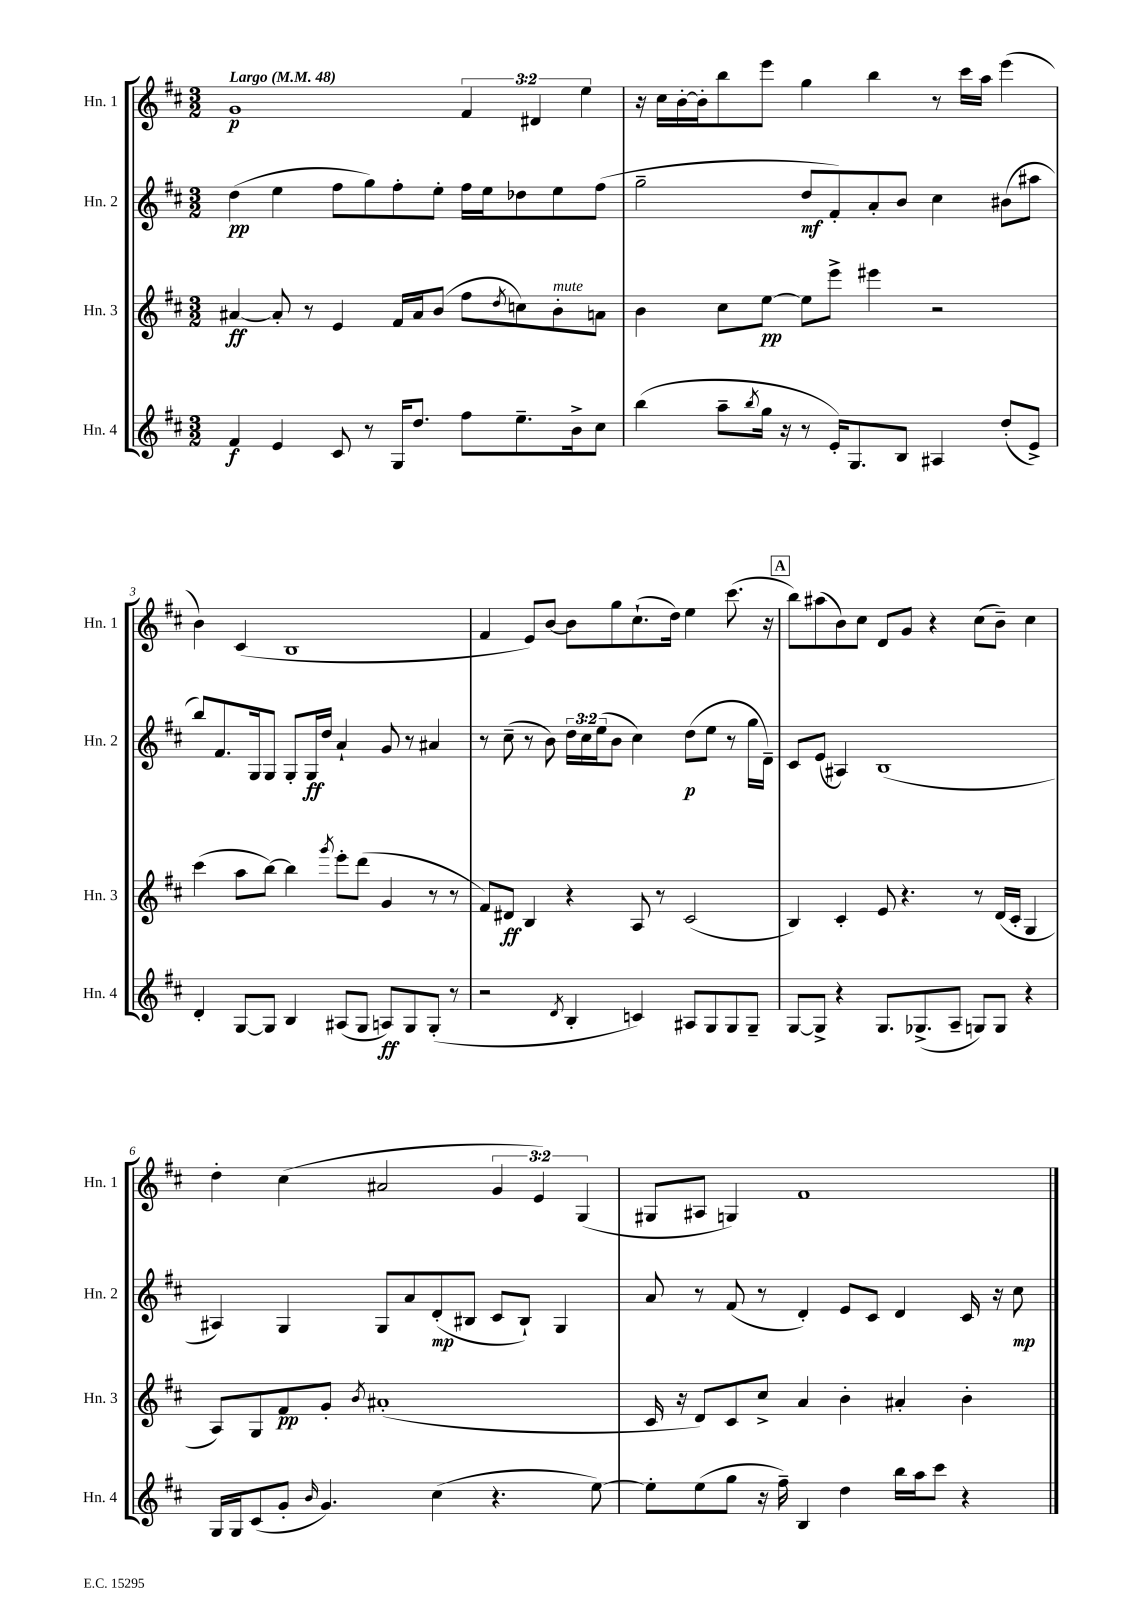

**kern	**kern	**kern	**kern
*staff4	*staff3	*staff2	*staff1
*clefG2	*clefG2	*clefG2	*clefG2
*k[f#c#]	*k[f#c#]	*k[f#c#]	*k[f#c#]
*M3/2	*M3/2	*M3/2	*M3/2
*MM48	*MM48	*MM48	*MM48
4f#	[4a#	(4dd	1g
4e	8a#']	4ee	.
.	8r	.	.
8c#	4e	8ff#	.
8r	.	8gg)	.
16G	16f#	8ff#'	.
8.dd	16a#	.	.
.	(8b	8ee'	.
8ff#	8ff#	16ff#	6f#
.	.	16ee	.
.	8qdd	.	.
8.ee~	8cc)	8dd-	.
.	.	.	6d#
.	8b'	8ee	.
16b^	.	.	.
.	.	.	6ee
8cc#	8a	(8ff#	.
=	=	=	=
(4bb	4b	2gg~	16r
.	.	.	16cc#
.	.	.	[16b'
.	.	.	16b']
8aa~	8cc#	.	8bb
8qbb	.	.	.
16gg	[8ee	.	8eee
16r	.	.	.
8r	8ee]	8dd	4gg
16e')	8eee^	8f#')	.
8.G	.	.	.
.	4eee#	8a'	4bb
8B	.	8b	.
4A#	2r	4cc#	8r
.	.	.	16ccc#
.	.	.	16aa
(8dd'	.	(8b#	(4eee
8e^)	.	8aa#	.
=	=	=	=
4d'	(4ccc#	8bb)	4b)
.	.	8.f#	.
[8G	8aa	.	(4c#
.	.	16G	.
8G]	[8bb)	8G	.
4B	4bb]	8G'	1B
.	.	16G	.
.	.	16dd	.
.	8qggg	.	.
(8A#	8eee'	4a`	.
8G	(8ddd	.	.
8A)	4g	8g	.
8G	.	8r	.
(8G'	8r	4a#	.
8r	8r	.	.
=	=	=	=
2r	8f#)	8r	4f#
.	8d#	(8cc#~	.
.	4B	8r	8e)
.	.	8b)	[8b
8qd	.	.	.
4B'	4r	24dd	8b]
.	.	24cc#	.
.	.	(24ee	.
.	.	8b	8gg
4c)	8A	4cc#)	(8.cc#`
.	8r	.	.
.	.	.	16dd)
8A#	(2c#	(8dd	4ee
8G	.	8ee	.
8G	.	8r	(8.ccc#
8G~	.	16gg	.
.	.	16d~)	16r
=	=	=	=
[8G	4B)	8c#	8bb)
8G^]	.	(8e	(8aa#
4r	4c#'	4A#)	8b)
.	.	.	8cc#
8.G	8e	(1B	8d
.	4.r	.	8g
(8.G-^	.	.	.
.	.	.	4r
8A~	.	.	.
8G)	8r	.	(8cc#
8G	(16d	.	8b~)
.	16c#'	.	.
4r	4G	.	4cc#
=	=	=	=
16G	8A)	4A#)	4dd'
16G	.	.	.
(8c#	8G	.	.
8g'	8f#	4G	(4cc#
16qqb	.	.	.
4.g)	8g'	.	.
.	8qb	.	.
.	(1a#'	8G	2a#
.	.	8a	.
(4cc#	.	(8d'	.
.	.	8B#	.
4.r	.	8c#	6g
.	.	8B#`)	.
.	.	.	6e)
.	.	4G	.
.	.	.	(6G
[8ee)	.	.	.
=	=	=	=
8ee']	16c#	8a	8G#
.	16r	.	.
(8ee	8d)	8r	8A#
8gg	8c#	(8f#	4G)
16r	8cc#^	8r	.
16ff#~)	.	.	.
4B	4a	4d')	1f#
4dd	4b'	8e	.
.	.	8c#	.
16bb	4a#'	4d	.
16aa	.	.	.
8ccc#	.	.	.
4r	4b'	16c#	.
.	.	16r	.
.	.	8cc#	.
==	==	==	==
*-	*-	*-	*-
